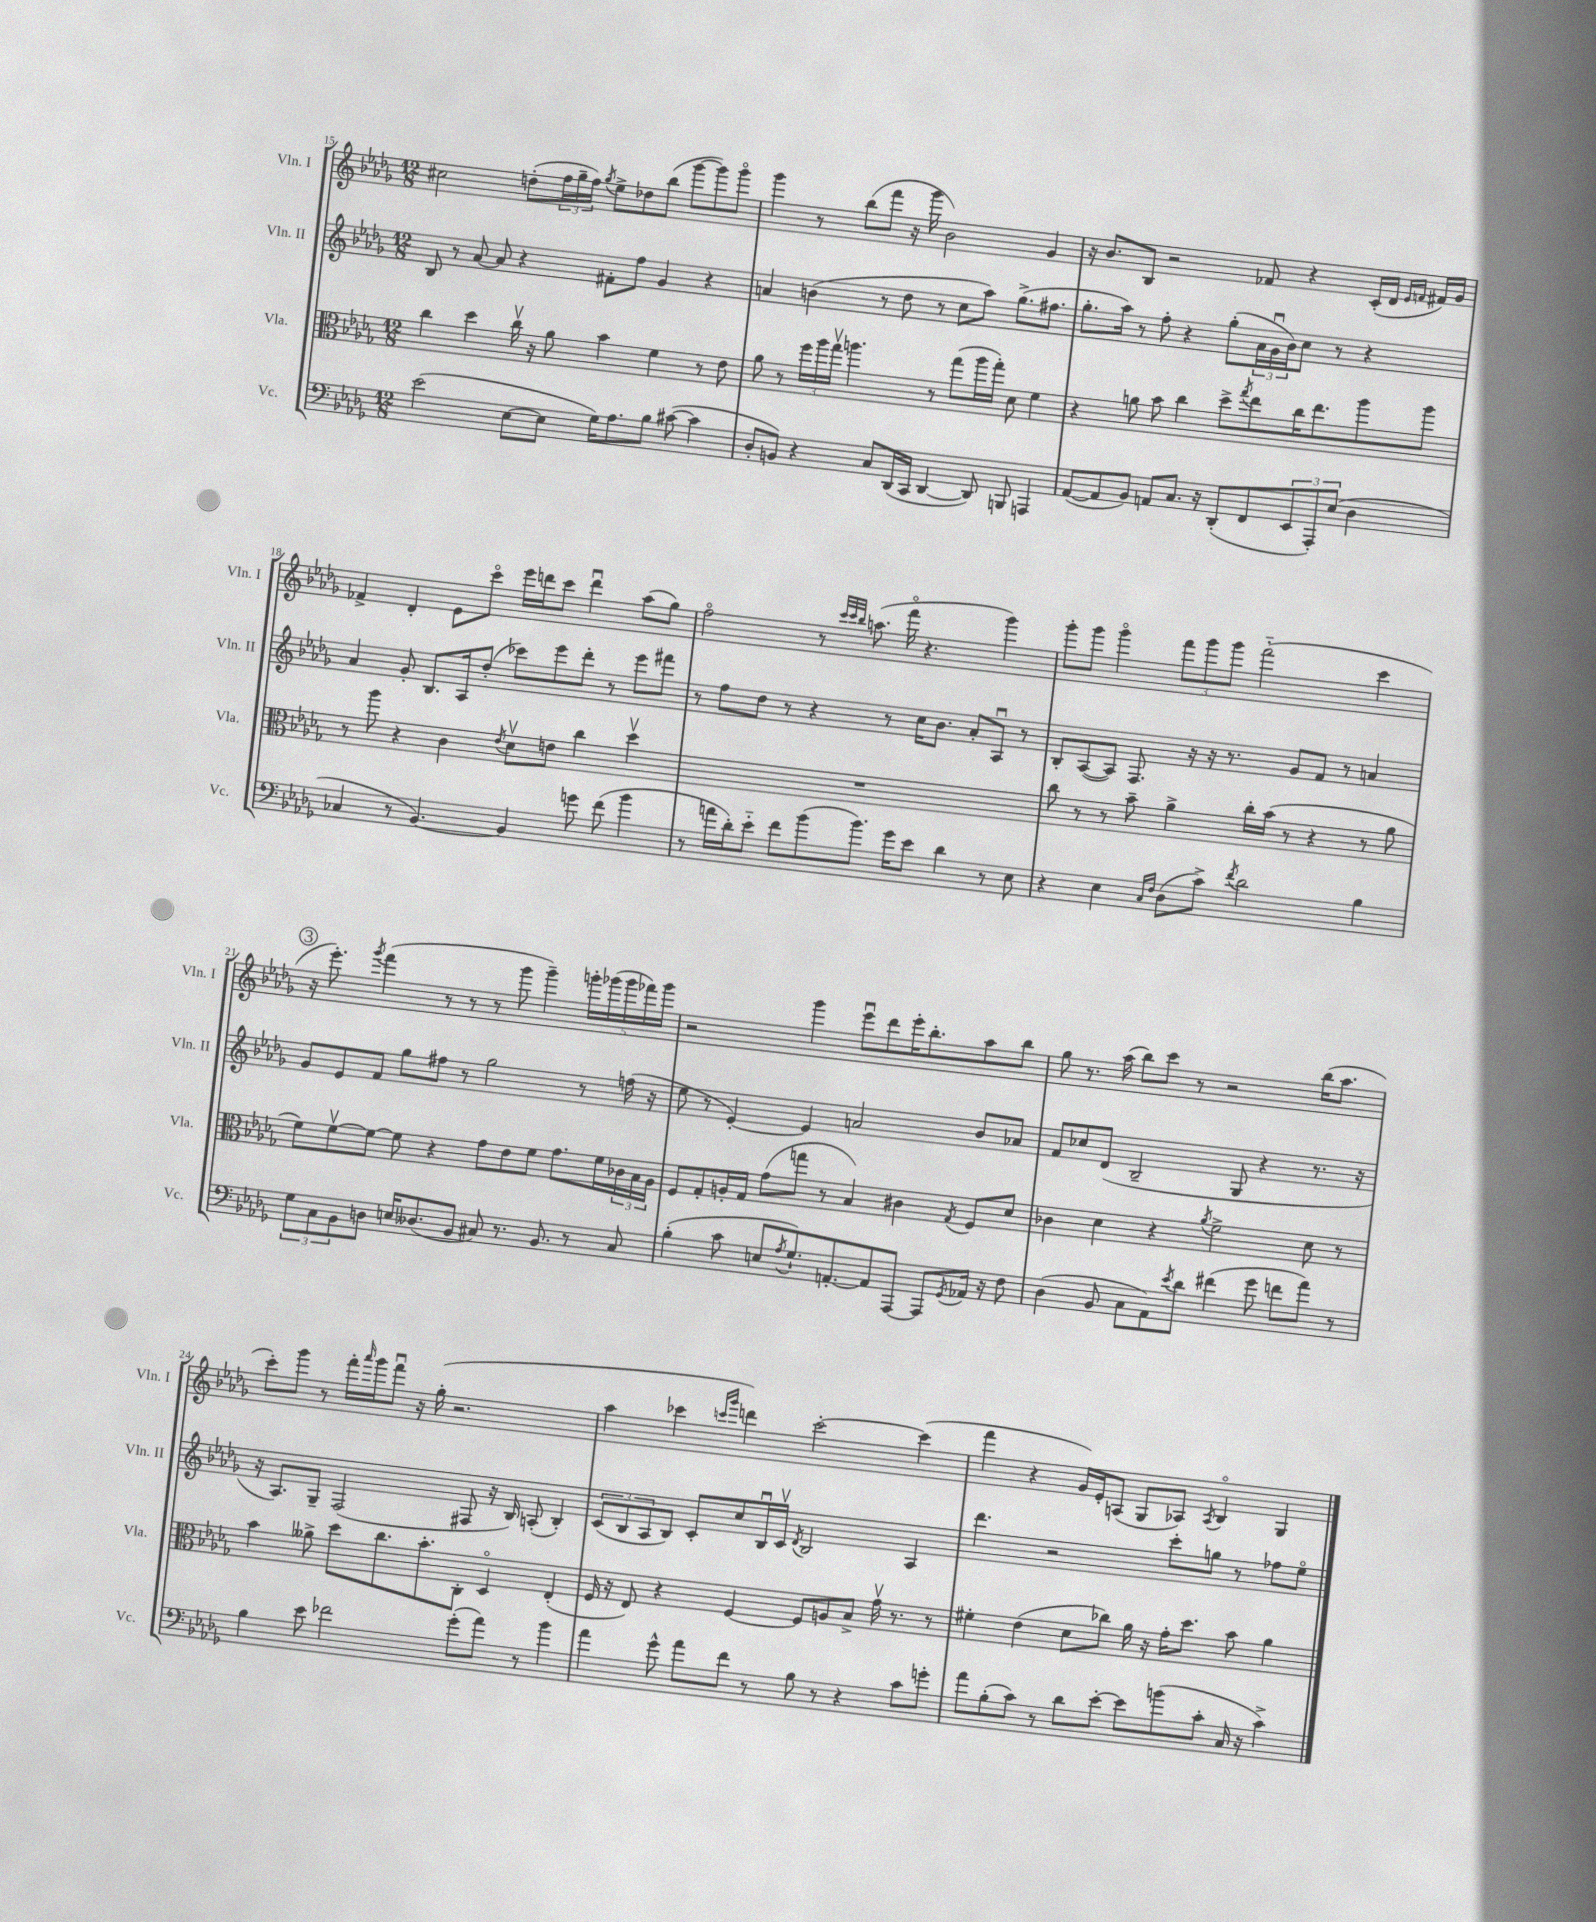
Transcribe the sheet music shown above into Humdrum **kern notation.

**kern	**kern	**kern	**kern
*staff4	*staff3	*staff2	*staff1
*clefF4	*clefC3	*clefG2	*clefG2
*k[b-e-a-d-g-]	*k[b-e-a-d-g-]	*k[b-e-a-d-g-]	*k[b-e-a-d-g-]
*M12/8	*M12/8	*M12/8	*M12/8
(2e-\	4cc\	8B-/	2cc#\
.	.	8r	.
.	4dd-\	[8a-/	.
.	.	8a-/]	.
[8E-\L	16ccv\	4r	(8dd'\L
.	16r	.	.
8E-\]J	8a-\	.	24ff\L
.	.	.	24gg-~\
.	.	.	24ff\JJ)
.	.	.	8qgg-/
16G-\LK)	4b-\	8f#'\L	8ee-^\L
8.A-\	.	.	.
.	.	8ff\J	8dd-\
8B-\J	4f\	4g-/	(8bb-\J
([8c#\	.	.	[8ggg-\L
4c#\]	8r	4r	8ggg-\])
.	8e-\	.	8ggg-o\J
=	=	=	=
8D-'/L	8a-\	4a/	4ggg-\
8BB/J)	8r	.	.
4r	24ff\LL	(4b\	8r
.	24aa-\	.	.
.	24gg-v\JJ	.	.
.	4.aa\	.	(8bb-\L
8C/L	.	8r	8fff\J
(16DD-/L	.	8dd-\	16r
16CC/JJ	.	.	16ggg-\
[4DD-/	8r	8r	2b-\)
.	(8gg-\L	8cc\L	.
8DD-/])	16aa\L	8aa-\J)	.
.	16gg-'\JJ)	.	.
8BBB/	8d-\	(8.gg-^\L	.
4AAA/	4f\	.	4g-/
.	.	8.ff#\J	.
=	=	=	=
([8AA-/L	4r	8.gg-'\L	16r
.	.	.	8.b-/L
8AA-/]	.	.	.
.	.	16aa-\Jk)	.
8BB-/J)	8a\	8r	8B-/J
8AA/L	8b-\	8ff'\	2r
8.C/J	4cc\	4r	.
16r	.	.	.
(8DD-'/L	8dd-^\L	(8gg-'\L	.
.	8qgg-/	.	.
8FF/	8ee-\	24a-\L	8f-/
.	.	24g-u\	.
.	.	24b-\J)	.
12EE-/	16cc\K	8cc\J	4r
.	8.ee-\	.	.
12AAA-'/)	.	.	.
.	.	8r	.
(12E-/J	.	.	.
4D-\	8aa-\	4r	(16c'/LL
.	.	.	16d-/JJ
.	.	.	16qqe-/LL
.	.	.	16qqf/JJ
.	8aa-\J	.	16f#/LL)
.	.	.	16g-/JJ
=	=	=	=
4C-/	8r	4a-/	4f-^/
.	8aa-\	.	.
8r	4r	8g-'/	4d-'/
[4.BB-/)	.	8.B-/L	.
.	4c\	.	8e-\L
.	.	16A-/k	.
.	.	(8dd-'/J	8ccco\J
.	8qe-/	.	.
4BB-/]	8d-v\L	8ccc-\L)	16eee-\LL
.	.	.	16ddd\J
.	8e\J	8eee-\	8ccc\J
8g\	4cc\	8ddd-'\J	4dddu\
(8f\	.	8r	.
4b-\	4dd-v\	8eee-\L	(8aa-\L
.	.	8fff#\J	8gg-\J)
=	=	=	=
8r	1.r	8r	2ffo\
16a\LL	.	8ff\L	.
16d-'\J)	.	.	.
8e-'~\J	.	8dd-\J	.
8f\L	.	8r	.
(8b-\	.	4r	8r
.	.	.	32qqccc/LLL
.	.	.	32qqccc/
.	.	.	32qqbb-/JJJ
8.b-\J)	.	.	(8.aa\
.	.	8r	.
16g-\LK	.	.	16fffo\
8e-\J	.	16cc\LK	4.r
.	.	8.b-\J	.
4d-\	.	.	.
.	.	8a-'/L	.
8r	.	8A-u/J	4ggg-\)
8E-\	.	8r	.
=	=	=	=
4r	8cc\	8B-'/L	8ggg-'\L
.	8r	([8A-/	8ggg-\J
4E-\	8r	8A-/]J)	4ggg-o\
.	8b-~\	8.F/	.
16qqC/LL	.	.	.
16qqF/JJ	.	.	.
(8D-\L	4a-^\	.	12fff\L
.	.	16r	.
.	.	.	12ggg-\
8c^\J)	.	16r	.
.	.	.	12ggg-\J
.	.	8.r	.
8qf/	.	.	.
2d-\	16cc'\LL	.	(2fff'~\
.	(16b-\JJ	.	.
.	8r	8g-/L	.
.	4r	8f/J	.
.	.	8r	.
4B-\	8r	4a/	4ccc\
.	8a-\	.	.
=	=	=	=
12G-\L	8f\L)	8g-/L	16r
.	.	.	8.eee-'\)
12C\	.	.	.
.	[8fv\	8e-/	.
12BB-\	.	.	.
.	.	.	8qggg-/
8D\J	8f\_J	8f/J	(4fff\
16E/LK	8f\]	8gg-\L	.
(8.D--/	.	.	.
.	4r	8ff#\J	8r
8BB-/J	.	8r	8r
8C#/)	8g-\L	2gg-\	8r
8.r	8e-\	.	8ggg-\
.	8f\J	.	4ggg-~\)
8.BB-/	.	.	.
.	8.g-\L	.	.
8r	.	8r	20ggg'\LL
.	.	.	(20ggg-\
.	16f\L	.	.
.	.	.	20ggg-\
8C#/	24c-\	(16ff\	.
.	.	.	20fff-\)
.	24B-\	.	.
.	.	16r	.
.	.	.	20ggg-\JJ
.	24A-\JJ	.	.
=	=	=	=
(4B-'\	8F/L	8ee-\	2r
.	8G-'/	8r	.
8c\	16A'/L	[4e-'/)	.
.	16G-/JJ	.	.
8E/L	(8g-\L	.	.
8qA-/	.	.	.
8.G-`/)	8gg\J	4e-/]	4ggg-\
.	8r	.	.
[8.AA'/	.	.	.
.	4B-/)	2a/	8eee-u\L
8AA/]	.	.	8ddd-\
[8AAA-/J	4c#\	.	16eee-'\K
.	.	.	8.bb-'\
8AAA-/]L	.	.	.
8qGG-/	8qG-/	.	.
16AA-/Jk	8F/L	8b-/L	8aa-\
16r	.	.	.
8F\	8d-/J	8a-/J	8bb-\J
=	=	=	=
(4D-\	4c-\	8f/L	8gg-\
.	.	8cc-/	8.r
8BB-/	4d-\	(8d-/J	.
.	.	.	(16aa-\
8C\L	.	2B-~/	8bb-\L)
8AA-\)	4r	.	8ccc\J
8qe-/	.	.	.
8d-\J	.	.	8r
.	8qa-/	.	.
(4f#\	2f^\	.	2r
.	.	8G-/	.
8g-\	.	4r	.
8f\L	.	.	.
8a-\J)	8d-\	8.r	(16bb-\LK
.	.	.	8.aa-\J
8r	8r	.	.
.	.	16r	.
=	=	=	=
4B-\	4b-\	16r	8ccc'\L)
.	.	8.A-/L)	.
.	.	.	8ggg-\J
8e-\	8a--^\	8G-~/J	8r
2f-\	8dd-\L	(2F/	16fff'\LL
.	.	.	16qqaaa-/
.	.	.	16ggg-\J
.	8.cc\	.	8fffu\J
.	.	.	16r
.	8.b-'\	.	(16gg-'\
.	.	.	2.r
(8g-'\L	8C'\J	8F#/	.
8a-\J)	4D-o/	16r	.
.	.	16B-/)	.
8r	.	(8A'/	.
4b-\	(4E-'/	4B-'/)	.
=	=	=	=
4a-\	16F/	(12c/L	4aa-\
.	16r	.	.
.	.	12B-/	.
.	8E-/)	.	.
.	.	12A-/	.
8g-^^\	4r	8B-/J)	4ccc-\
8a-\L	.	8c'/L	.
.	.	.	16qqccc/LL
.	.	.	16qqggg-/JJ
8f\J	[4F/	8cc/	4ddd\)
8r	.	16B-u/L	.
.	.	16cv/JJ	.
.	.	8qd-/	.
8B-\	8F/]L	2B-/	[2ccc'\
8r	8A/	.	.
4r	8B-^/J	.	.
.	16g-v\	.	.
.	8.r	.	.
8c\L	.	4A-/	(4ccc\]
8g'\J	8r	.	.
=	=	=	=
8a-\L	4f#'\	4.ddd-\	4fff\
(8B-'\	.	.	.
8c\J)	(4e-\	.	4r
8r	.	2r	.
8d-\L	8d-\L	.	16g-/LL)
.	.	.	16e-'/J
[8e-'\J	8cc-\J)	.	(8A/J
8e-\]L	16a-\	.	8G-/L
.	16r	.	.
(8b\	16g-'\LK	8ccc'\L	8A-/J)
.	8.dd-\J	.	.
.	.	.	8qA-/
8c'\J	.	8gg\J	4B-o/
16C/	8b-\	8r	.
16r	.	.	.
4c^\)	4a-\	8ff-\L	4G-/
.	.	8ee-o\J	.
==	==	==	==
*-	*-	*-	*-
